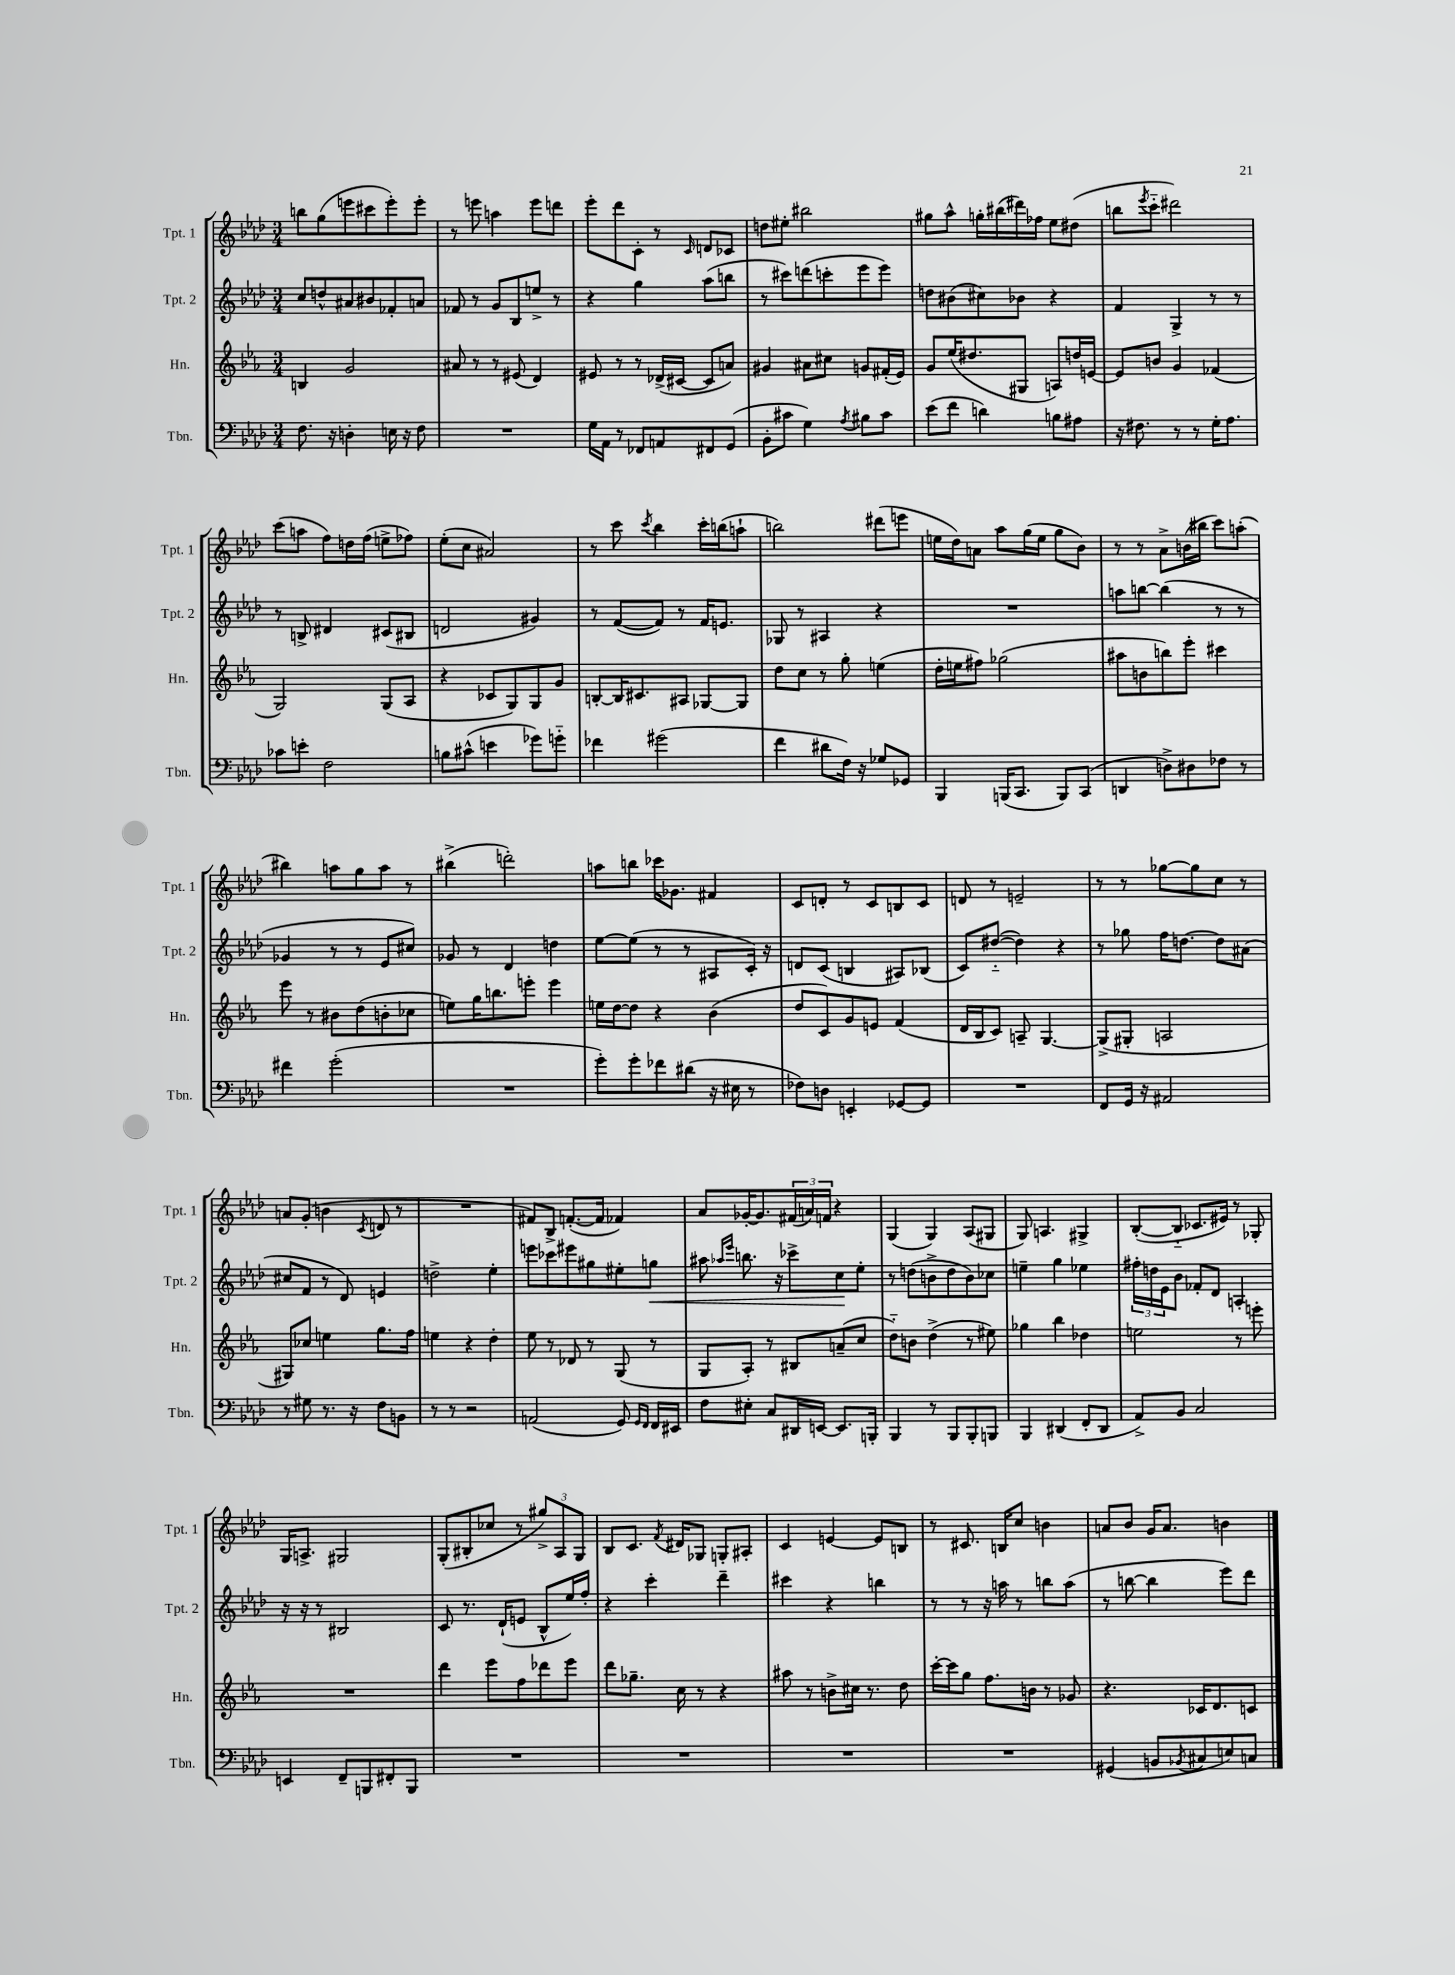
<<
\new StaffGroup <<
\new Staff = "s0" \with { instrumentName = "Tpt. 1" shortInstrumentName = "Tpt. 1" } {
    \clef treble \key aes \major \numericTimeSignature \time 3/4
    b''8 g''8( e'''8 cis'''8 e'''8-.) e'''8-. |
    r8 e'''8 a''4 e'''8 d'''8 |
    ees'''8-. des'''8 c'8-. r8 \grace { c'16 } d'8 ces'8 |
    d''8 eis''8-. bis''2 |
    gis''8 aes''8-^ g''16-. bis''16( dis'''16) fes''16 ees''8 dis''8( |
    b''8 \acciaccatura { ees'''8 } c'''8-_ dis'''2) |
    c'''8( a''8 f''8) d''16 f''16( e''8-> fes''8) |
    ees''8-.( c''8 ais'2) |
    r8 c'''8 \acciaccatura { c'''8 } bes''4 c'''16-. b''16( a''8-! |
    b''2) dis'''8( e'''8 |
    e''16 des''16) a'8 aes''8 g''16( e''16 g''8 bes'8) |
    r8 r8 aes'8-> b'16( bis''16 c'''8) a''8-.( |
    bis''4) a''8 g''8 a''8 r8 |
    bis''4->( d'''2-.) |
    a''8 b''8 ces'''16 ges'8. fis'4 |
    c'8 d'8-. r8 c'8 b8 c'8 |
    d'8 r8 e'2-- |
    r8 r8 ges''8~ ges''8 c''8 r8 |
    a'8 g'8-.( b'4 \acciaccatura { c'8 } d'8 r8 |
    R2. |
    fis'8) bes8-> f'8.~-.( f'16 fes'4) |
    aes'8 ges'16~-. ges'8. \tuplet 3/2 { fis'16( a'16) f'16 } r4 |
    g4( g4) aes8( gis8 |
    g8) a4. gis4-> |
    bes8~-.( bes8-_ ces'8. eis'16) r8 ges8-. |
    g16 a8.-> gis2 |
    g8-.( bis8-. ces''8 r8 \tuplet 3/2 { gis''8->) aes8 g8 } |
    bes8 c'8. \acciaccatura { f'8 } dis'16 ges8 g8-. ais8-. |
    c'4 e'4~ e'8 b8 |
    r8 cis'8. b16 c''8 b'4 |
    a'8 bes'8 g'16 a'8. b'4 \bar "|." |
}
\new Staff = "s1" \with { instrumentName = "Tpt. 2" shortInstrumentName = "Tpt. 2" } {
    \clef treble \key aes \major \numericTimeSignature \time 3/4
    c''8 d''8-^ ais'8 bis'8 fes'8-. a'8 |
    fes'8 r8 g'8 bes8 e''8-> r8 |
    r4 g''4 aes''8( b''8 |
    r8 cis'''8) d'''8( c'''8-. ees'''8 ees'''8) |
    d''8 bis'8( cis''8) bes'8 r4 |
    f'4 g4-> r8 r8 |
    r8 b8-> dis'4 cis'8( bis8 |
    d'2 gis'4) |
    r8 f'8~( f'8) r8 f'16 e'8. |
    ges8 r8 ais4 r4 |
    R2. |
    a''8 b''8~ b''4( r8 r8 |
    ges'4 r8 r8 ees'8 cis''8) |
    ges'8 r8 des'4 d''4 |
    ees''8~ ees''8( r8 r8 ais8 c'16-.) r16 |
    d'8 c'8( b4 ais8) bes8( |
    c'8) dis''8~-_( dis''4) r4 |
    r8 ges''8 f''16 d''8.~ d''8 ais'8( |
    cis''8 f'8 r8 des'8) e'4 |
    d''2-> ees''4-. |
    e'''8 ces'''8 eis'''8 gis''8 eis''8-. g''8\< |
    ais''8 \grace { aes''16 ees'''16 } b''8. r16 ces'''8-> c''8\! ees''8-. |
    r8 d''8( b'8-> d''8 b'8) ces''8 |
    e''4-- g''4 ees''4 |
    \tuplet 3/2 { fis''16-. d''16 ees'16 } bes'8 fes'8-. des'8 a4-. |
    r16 r16 r8 bis2 |
    c'8 r8. des'16-!( e'8 bes8-^ ees''16) f''16-. |
    r4 c'''4-. des'''4-- |
    cis'''4 r4 b''4 |
    r8 r8 r16 a''16 r8 b''8 a''8( |
    r8 b''8~ b''4 ees'''8) des'''8 \bar "|." |
}
\new Staff = "s2" \with { instrumentName = "Hn." shortInstrumentName = "Hn." } {
    \clef treble \key ees \major \numericTimeSignature \time 3/4
    b4 g'2 |
    ais'8 r8 r8 eis'8( d'4) |
    eis'8 r8 r8 des'16->( cis'16~ cis'8 a'8) |
    gis'4 ais'8 cis''8 g'8 fis'16-.( ees'16) |
    g'8 ees''16( dis''8. gis8 a8) d''16 e'16~ |
    e'8 b'8 g'4 fes'4( |
    g2) g8( aes8 |
    r4 ces'8 g8) g8 g'8 |
    b8~-. b16 cis'8. ais8 ges8~ ges8 |
    d''8 c''8 r8 g''8-. e''4( |
    d''16-. e''16 fis''8) ges''2( |
    ais''8 b'8 b''8) ees'''8-. cis'''4 |
    ees'''8 r8 bis'8 d''8( b'8-. ces''8 |
    e''8) g''16 b''8. e'''8-. e'''4 |
    e''16 d''16~ d''8 r4 bes'4( |
    d''8 c'8) g'8 e'8 f'4( |
    d'16 bes16 c'8) a8-- g4.~ |
    g8->( gis8-. a2 |
    gis8) ces''8 e''4 g''8. f''16 |
    e''4 r4 d''4-. |
    ees''8 r8 des'8 r8 g8( r8 |
    g8 aes8-.) r8 bis8 a'8--( c''8 |
    d''8-_) b'8 d''4->( r8 eis''8) |
    ges''4 bes''4 des''4 |
    e''2 r8 e'''8-. |
    R2. |
    d'''4 ees'''8 f''8 des'''8 ees'''8 |
    d'''8 ges''8.-- c''16 r8 r4 |
    ais''8 r8 b'8-> cis''16 r8. d''8 |
    c'''16~-. c'''16 g''8 f''8. b'16 r8 ges'8 |
    r4. ces'16 d'8. c'8 \bar "|." |
}
\new Staff = "s3" \with { instrumentName = "Tbn." shortInstrumentName = "Tbn." } {
    \clef bass \key aes \major \numericTimeSignature \time 3/4
    f8. r16 d4-. e16 r16 f8 |
    R2. |
    g16 aes,16 r8 fes,8 a,8 fis,8 g,8( |
    bes,8-. cis'8 g4) \acciaccatura { aes8 } bis8 cis'8 |
    ees'8( f'8 d'4) b8 ais8 |
    r16 fis8. r8 r8 g16-. aes8. |
    ces'8 e'8-. f2 |
    b8 cis'8-^( e'4 ges'8) g'8-_ |
    fes'4 gis'2( |
    f'4 dis'8 f16) r16 ges8 ges,8 |
    bes,,4 b,,16( c,8. b,,8) c,8( |
    d,4 d8->) dis8 fes8 r8 |
    fis'4 g'2-.( |
    R2. |
    g'8-.) g'8-. fes'8 dis'8( r16 eis16 r8 |
    fes8) d8 e,4-. ges,8~ ges,8 |
    R2. |
    f,8 g,16 r16 ais,2 |
    r8 gis8 r8. r16 f8 b,8 |
    r8 r8 r2 |
    a,2( g,8) \grace { g,16 f,16 } f,16 eis,16 |
    f8 eis8-. c8 dis,16 e,16~ e,8. b,,16-. |
    bes,,4 r8 bes,,8 bes,,8-. b,,8 |
    bes,,4 dis,4( f,8-. dis,8 |
    aes,8->) bes,8 c2 |
    e,4 f,8-- b,,8 fis,8-. b,,8 |
    R2. |
    R2. |
    R2. |
    R2. |
    gis,4( b,8 \acciaccatura { bes,8 } cis8 e8) c8 \bar "|." |
}
>>
>>
\layout { \context { \Score \remove "Bar_number_engraver" } }
